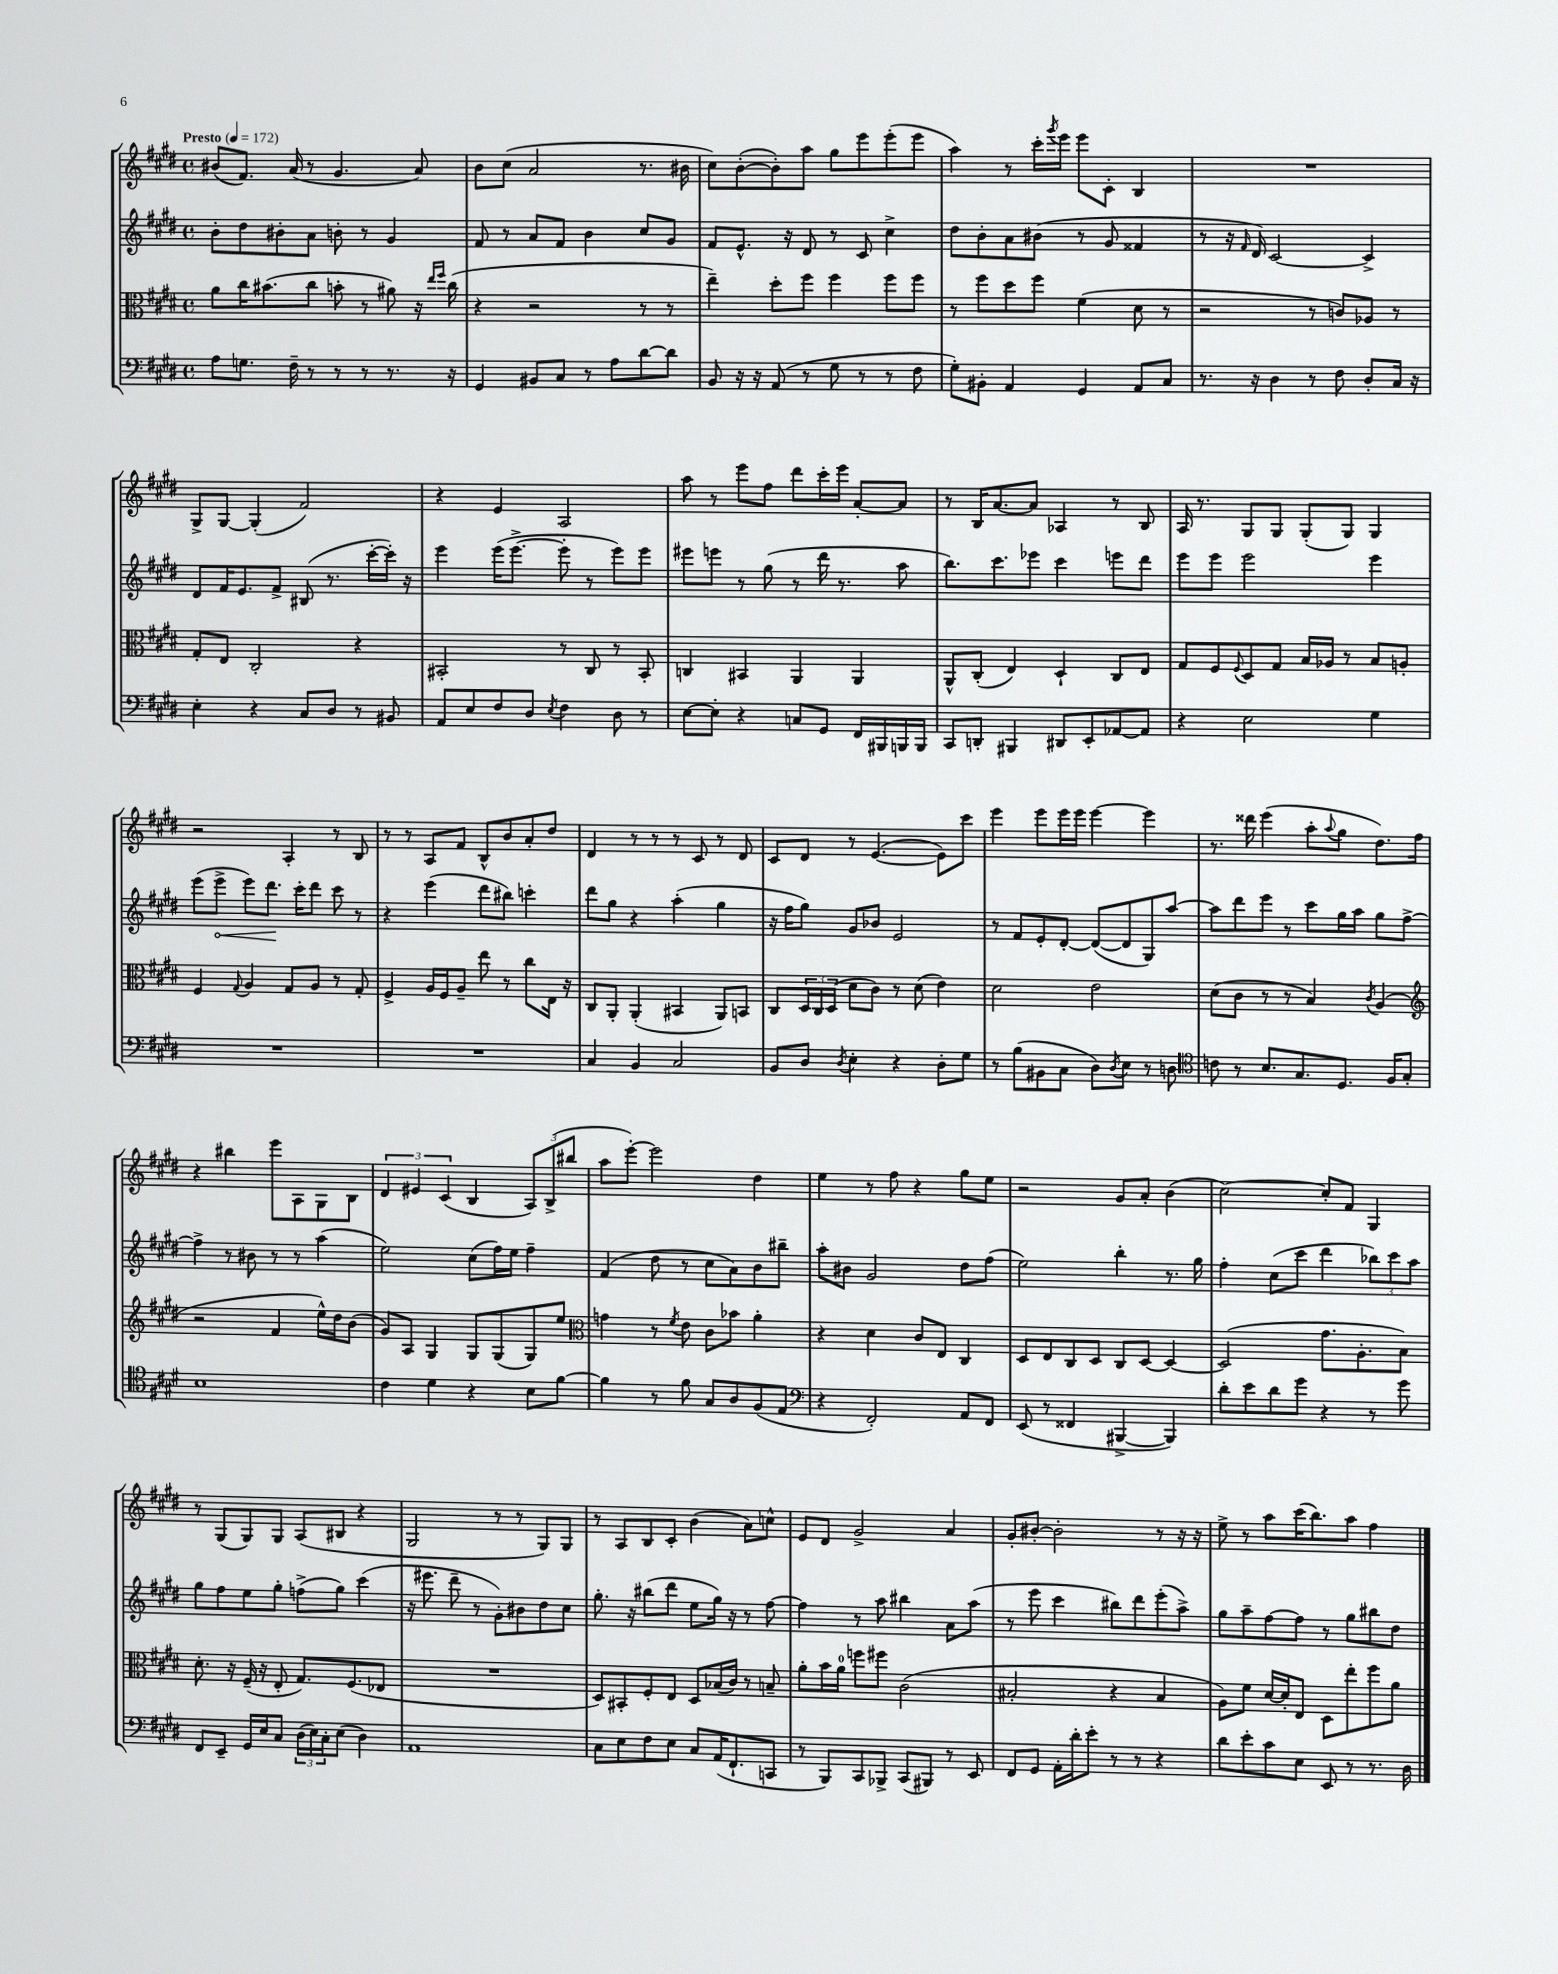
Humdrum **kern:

**kern	**kern	**kern	**dynam	**kern
*part4	*part3	*part2	*part2	*part1
*staff4	*staff3	*staff2	*staff2	*staff1
*clefF4	*clefC3	*clefG2	*	*clefG2
*k[f#c#g#d#]	*k[f#c#g#d#]	*k[f#c#g#d#]	*	*k[f#c#g#d#]
*M4/4	*M4/4	*M4/4	*	*M4/4
*met(c)	*met(c)	*met(c)	*	*met(c)
*MM172	*MM172	*MM172	*	*MM172
=1	=1	=1	=1	=1
!	!	!	!	!LO:TX:a:B:t=Presto
8A\L	8a\L	8b'\L	.	(8b#X/L
8.Gn\J	16cc#\K	8dd#\	.	8.f#/J)
.	(8.b#X\	.	.	.
.	.	8b#X'\	.	.
16F#~\	.	.	.	(16a/
8r	8cc#\J	8a\J	.	8r
8r	8bn'\	8bn'\	.	4.g#/
8r	8r	8r	.	.
8.r	8a#X\)	4g#/	.	.
.	16r	.	.	8a/)
.	16qqee/LL	.	.	.
.	16qqff#/JJ	.	.	.
16r	(16cc#\	.	.	.
=2	=2	=2	=2	=2
4GG#/	4r	8f#/	.	8b\L
.	.	8r	.	(8cc#\J
8BB#X/L	2r	8a/L	.	2a/
8C#/J	.	8f#/J	.	.
8r	.	4b\	.	.
8A\L	.	.	.	.
[8d#\	8r	8cc#/L	.	8.r
8d#\J]	8r	8g#/J	.	.
.	.	.	.	16b#X\
=3	=3	=3	=3	=3
8BB/	4ee~\)	8f#/L	.	8cc#\L)
16r	.	8.e^^/J	.	([8b'\
16r	.	.	.	.
(8AA/	8dd#'\L	.	.	8b'\])
.	.	16r	.	.
8r	8ff#\J	8d#/	.	8aa\J
8G#\	4ff#\	8r	.	8gg#\L
8r	.	8c#/	.	8eee\
8r	8ff#\L	4cc#^\	.	(8eee'\
8F#\	8ff#\J	.	.	8eee\J
=4	=4	=4	=4	=4
8G#'\L)	8r	8dd#\L	.	4aa\)
8BB#X'\J	8ff#\L	8b'\	.	.
4AA/	8dd#\	8a\	.	8r
.	8ff#\J	(8b#X\J	.	16ccc#'\LL
.	.	.	.	8qggg#/
.	.	.	.	16eee\JJ
4GG#/	(4f#\	8r	.	8eee\L
.	.	8g#/	.	8c#'\J
8AA/L	8d#\	4f##X/	.	4B/
8C#/J	8r	.	.	.
=5	=5	=5	=5	=5
8.r	2r	8r	.	1r
.	.	16r	.	.
.	.	16qqf#/	.	.
16r	.	16d#/)	.	.
4D#\	.	[2c#/	.	.
8r	8r	.	.	.
8F#\	8cn/L)	.	.	.
8D#'/L	8A-X/J	4c#^/]	.	.
16C#/Jk	8r	.	.	.
16r	.	.	.	.
!!LO:LB:g=z
=6	=6	=6	=6	=6
4E'\	8G#'/L	8d#/L	.	8G#^/L
.	8E/J	16f#/K	.	[8G#/J
.	.	8.e/	.	.
4r	2C#'/	.	.	(4G#'/]
.	.	8f#^/J	.	.
8C#/L	.	(8B#X/	.	2f#/)
8D#/J	.	8.r	.	.
8r	4r	.	.	.
.	.	[16ccc#'\LL	.	.
8BB#X/	.	16ccc#'\JJ])	.	.
.	.	16r	.	.
=7	=7	=7	=7	=7
8AA/L	2BB#X'/	4eee\	.	4r
8E/	.	.	.	.
8F#/	.	(16eee\KL	.	4e/
.	.	[8.eee^\J	.	.
8D#/J	.	.	.	.
8qE/	.	.	.	.
4F#\	8r	8eee'\]	.	2A/
.	8C#/	8r	.	.
8D#\	8r	8eee\L)	.	.
8r	8BB#'/	8eee\J	.	.
=8	=8	=8	=8	=8
[8E\L	4Cn/	8eee#X\L	.	8aa\
8E'\J]	.	8eeen\J	.	8r
4r	4BB#X/	8r	.	8eee\L
.	.	(8gg#\	.	8ff#\J
8Cn/L	4AA/	8r	.	8ddd#\L
8GG#/J	.	16ddd#\	.	16ccc#'\L
.	.	8.r	.	16eee\JJ
16FF#/LL	4AA/	.	.	[8a'/L
16BBB#X/	.	.	.	.
16BBBn/	.	8aa\	.	8a/J]
16BBB/JJ	.	.	.	.
=9	=9	=9	=9	=9
8CC#/L	8AA^^/L	8.bb\L)	.	8r
8DDn'/J	(8C#'/J	.	.	16B/KL
.	.	8.ccc#\	.	[8.a/
4BBB#X/	4E/)	.	.	.
.	.	8eee-X\J	.	8a/J]
8DD#X/L	4D#`/	4ccc#\	.	4A-X/
8EE'/	.	.	.	.
[8AA-X/	8C#/L	8eeen\L	.	8r
8AA-/J]	8E/J	8ddd#\J	.	8B/
=10	=10	=10	=10	=10
4r	8G#/L	8eee\L	.	16A/
.	.	.	.	8.r
.	8F#/	8eee\J	.	.
.	8qqF#/	.	.	.
2E\	8D#/	2eee\	.	8G#/L
.	8G#/J	.	.	8G#/J
.	16B/LL	.	.	(8G#'/L
.	16A-X/JJ	.	.	.
.	8r	.	.	8G#/J)
4G#\	8B/L	4eee\	.	4G#/
.	8An'/J	.	.	.
!!LO:LB:g=z
=11	=11	=11	=11	=11
1r	4F#/	(8eee\L	.	2r
!	!	!	!LO:HP:b	!
.	.	8eee^\J	<	.
.	8qqG#/	.	.	.
.	4A/	8eee\L)	.	.
.	.	8.ddd#\J	.	.
.	8G#/L	.	.	4A'/
.	.	16ccc#'\KL	[	.
.	8A/J	8ddd#\J	.	.
.	8r	8ccc#\	.	8r
.	8G#'/	8r	.	8B/
=12	=12	=12	=12	=12
1r	4F#^/	4r	.	8r
.	.	.	.	8r
.	16A/LL	(4eee\	.	8A/L
.	16F#/J	.	.	.
.	8A~/J	.	.	8f#/J
.	8ee\	8ddd#\L	.	8B^^/L
.	8r	8bb#X\J)	.	8b/
.	8cc#\L	4cccn'\	.	8a'/
.	16E\Jk	.	.	8dd#/J
.	16r	.	.	.
=13	=13	=13	=13	=13
4C#/	8C#/L	8ddd#\L	.	4d#/
.	8AA'/J	8gg#\J	.	.
4BB/	(4AA'/	4r	.	8r
.	.	.	.	8r
2C#/	4BB#X/	(4aa'\	.	8r
.	.	.	.	8c#/
.	8AA/L)	4gg#\	.	8r
.	8BBn/J	.	.	8d#/
=14	=14	=14	=14	=14
8BB/L	8C#/L	16r	.	8c#/L
.	.	16ff#\KL	.	.
8D#/J	24D#/L	8gg#\J)	.	8d#/J
.	24C#/	.	.	.
.	(24D#/JJ	.	.	.
8qD#/	.	.	.	.
4E'\	8d#\L	8g#/L	.	8r
.	8c#\J)	8b-X/J	.	([4.e/
4r	8r	2e/	.	.
.	(8d#\	.	.	.
8D#'\L	4e\)	.	.	8e\L])
8G#\J	.	.	.	8ccc#\J
=15	=15	=15	=15	=15
8r	2d#\	8r	.	4eee\
(8B\L	.	8f#/L	.	.
8BB#X\	.	8e'/	.	8eee\L
8C#\J	.	[8d#'/J	.	16eee\L
.	.	.	.	16eee\JJ
8D#\L)	2e\	(8d#/L_	.	[4eee\
8qD#/	.	.	.	.
8E\J	.	8d#/]	.	.
8r	.	8G#/)	.	4eee\]
8Dn\	.	[8aa/J	.	.
=16	=16	=16	=16	=16
*clefC4	*	*	*	*
8cn\	(8d#\L	8aa\L]	.	8.r
8r	8c#\J	8ddd#\	.	.
.	.	.	.	16ddd##X\
8.B/L	8r	8eee\J	.	(4eee\
.	8r	8r	.	.
8.G#/	.	.	.	.
.	4B/)	8ccc#\L	.	8aa'\L
.	.	.	.	8qqaa/
8.D#/J	.	16gg#\L	.	8gg#\J
.	.	16aa\JJ	.	.
.	8qc#/	.	.	.
.	(4A/	8gg#\L	.	8.dd#\L)
16F#/KL	.	.	.	.
8G#'/J	.	[8ff#^\J	.	.
.	.	.	.	16ff#\Jk
!!LO:LB:g=z
=17	=17	=17	=17	=17
*	*clefG2	*	*	*
1B	2r	4ff#^\]	.	4r
.	.	8r	.	4bb#X\
.	.	8b#X\	.	.
.	4f#/	8r	.	8eee\L
.	.	8r	.	8A\
.	16ee^^\LL)	(4aa\	.	8G#\
.	16dd#\J	.	.	.
.	(8b\J	.	.	8B\J
=18	=18	=18	=18	=18
4c#\	8g#/L)	2ee\)	.	6d#/
.	8A/J	.	.	.
.	.	.	.	6e#X/
4d#\	4G#/	.	.	.
.	.	.	.	(6c#/
4r	8G#/L	(8cc#\L	.	4B/
.	(8G#/	16ff#\L)	.	.
.	.	16ee\JJ	.	.
8B\L	8G#/)	4ff#~\	.	12A/L)
.	.	.	.	(12B^/
[8f#\J	8ee/J	.	.	.
.	.	.	.	12bb#X/J
=19	=19	=19	=19	=19
*	*clefC3	*	*	*
4f#\]	4gn\	(4f#/	.	8aa\L
.	.	.	.	[8eee'\J)
8r	8r	8dd#\	.	2eee\]
.	8qf#/	.	.	.
8f#\	8e\	8r	.	.
8G#/L	8c#\L	8cc#\L	.	.
8A/	8b-X\J	8a\)	.	.
(8F#/	4a'\	8b\	.	4dd#\
8E/J	.	8bb#X~\J	.	.
=20	=20	=20	=20	=20
*clefF4	*	*	*	*
4r	4r	8aa'\L	.	4ee\
.	.	8b#X\J	.	.
2FF#'/)	4d#\	2g#/	.	8r
.	.	.	.	8ff#\
.	8c#/L	.	.	4r
.	8E/J	.	.	.
8AA/L	4C#/	8dd#\L	.	8gg#\L
8FF#/J	.	(8ff#\J	.	8ee\J
=21	=21	=21	=21	=21
(8EE/	8D#/L	2ee\)	.	2r
8r	8E/	.	.	.
4FF##X/	8C#/	.	.	.
.	8D#/J	.	.	.
[4BBB#X^/	8C#/L	4bb'\	.	8g#/L
.	[8D#/J	.	.	8a'/J
4BBB#/])	4D#/_	8.r	.	(4b\
.	.	16gg#\	.	.
=22	=22	=22	=22	=22
8d#'\L	(2D#/]	4ff#'\	.	[2cc#\)
8e\	.	.	.	.
8d#\	.	(8cc#\L	.	.
8g#\J	.	8ccc#\J	.	.
4r	8.g#\L	4ddd#\	.	8cc#'/L]
.	.	.	.	8f#/J
.	8.A'\	.	.	.
8r	.	12bb-X\L)	.	4G#/
.	.	12ccc#\	.	.
8g#\	8B\J)	.	.	.
.	.	12aa\J	.	.
!!LO:LB:g=z
=23	=23	=23	=23	=23
8FF#/L	8.d#'\	8gg#\L	.	8r
8EE~/J	.	8ff#\	.	(8G#/L
.	16r	.	.	.
16GG#/LL	(16F#~/	8ee\	.	8G#/)
16E/J	16r	.	.	.
8C#/J	8E'/	8gg#'\J	.	8G#/J
(24D#\LL	8.G#/L)	(8ffn^\L	.	(8A/L
24E\)	.	.	.	.
24C#'\J	.	.	.	.
(8E\J	.	8gg#\J)	.	8B#X/J
.	(8.F#/	.	.	.
4D#\)	.	(4ccc#\	.	4r
.	8E-X/J	.	.	.
=24	=24	=24	=24	=24
1AA	1r	16r	.	2G#/
.	.	8.eee#X\	.	.
.	.	8ddd#~\	.	.
.	.	8r	.	.
.	.	8g#'\L)	.	8r
.	.	8b#X\	.	8r
.	.	8dd#\	.	8G#/L)
.	.	8cc#\J	.	8G#/J
=25	=25	=25	=25	=25
8C#\L	8D#/L)	8.gg#'\	.	8r
8E\	8BB#X'/	.	.	8A/L
.	.	16r	.	.
8F#\	8F#'/	(8bb#X\L	.	8B/
8E\J	8E/J	8ddd#\J	.	8c#'/J
8C#/L	8D#/L	8ee\L	.	(4b\
(16AA/K	(16B-X/L	16gg#\Jk)	.	.
8.FF#`/	16c#/JJ)	16r	.	.
.	8r	8r	.	8a\L)
8CCn/J	8Bn~/	[8ff#\	.	8ccn^^\J
=26	=26	=26	=26	=26
8r	8a'\L	4ff#\]	.	8e/L
8BBB/L)	16b\L	.	.	8d#/J
.	16a\JJ	.	.	.
8CC#/	8ffn\L	8r	.	2g#^/
8BBB-X^/J	8ff#X\J	8aa\	.	.
(8CC#/L	(2c#\	4bb#X\	.	.
8BBB#X/J)	.	.	.	.
8r	.	8a\L	.	4a/
8EE/	.	(8aa\J	.	.
=27	=27	=27	=27	=27
8FF#/L	2B#X'/	8r	.	8g#'/L
8GG#/J	.	8eee\	.	[8b#X'/J
16AA'\LL	.	4ccc#\	.	2b#'\]
16d#'\J	.	.	.	.
8e'\J	.	.	.	.
8r	4r	8bb#X\L)	.	.
8r	.	8ddd#\	.	.
4r	4B#/	(8eee'\	.	8r
.	.	8aa^\J)	.	16r
.	.	.	.	16r
=28	=28	=28	=28	=28
8d#\L	8A\L)	8gg#\L	.	8ee^\
8e'\	8f#\J	8aa~\	.	8r
8c#\	[16d#/LL	[8ff#\	.	8aa\L
.	16d#'/J]	.	.	.
8E\J	8E/J	8ff#\J]	.	(16ccc#\K
.	.	.	.	8.bb\)
8EE/	8D#\L	8r	.	.
8r	8ee'\	8gg#\L	.	8aa\J
8.r	8ff#\	8bb#X\	.	4ff#\
.	8a\J	8dd#\J	.	.
16D#\	.	.	.	.
==	==	==	==	==
*-	*-	*-	*-	*-
